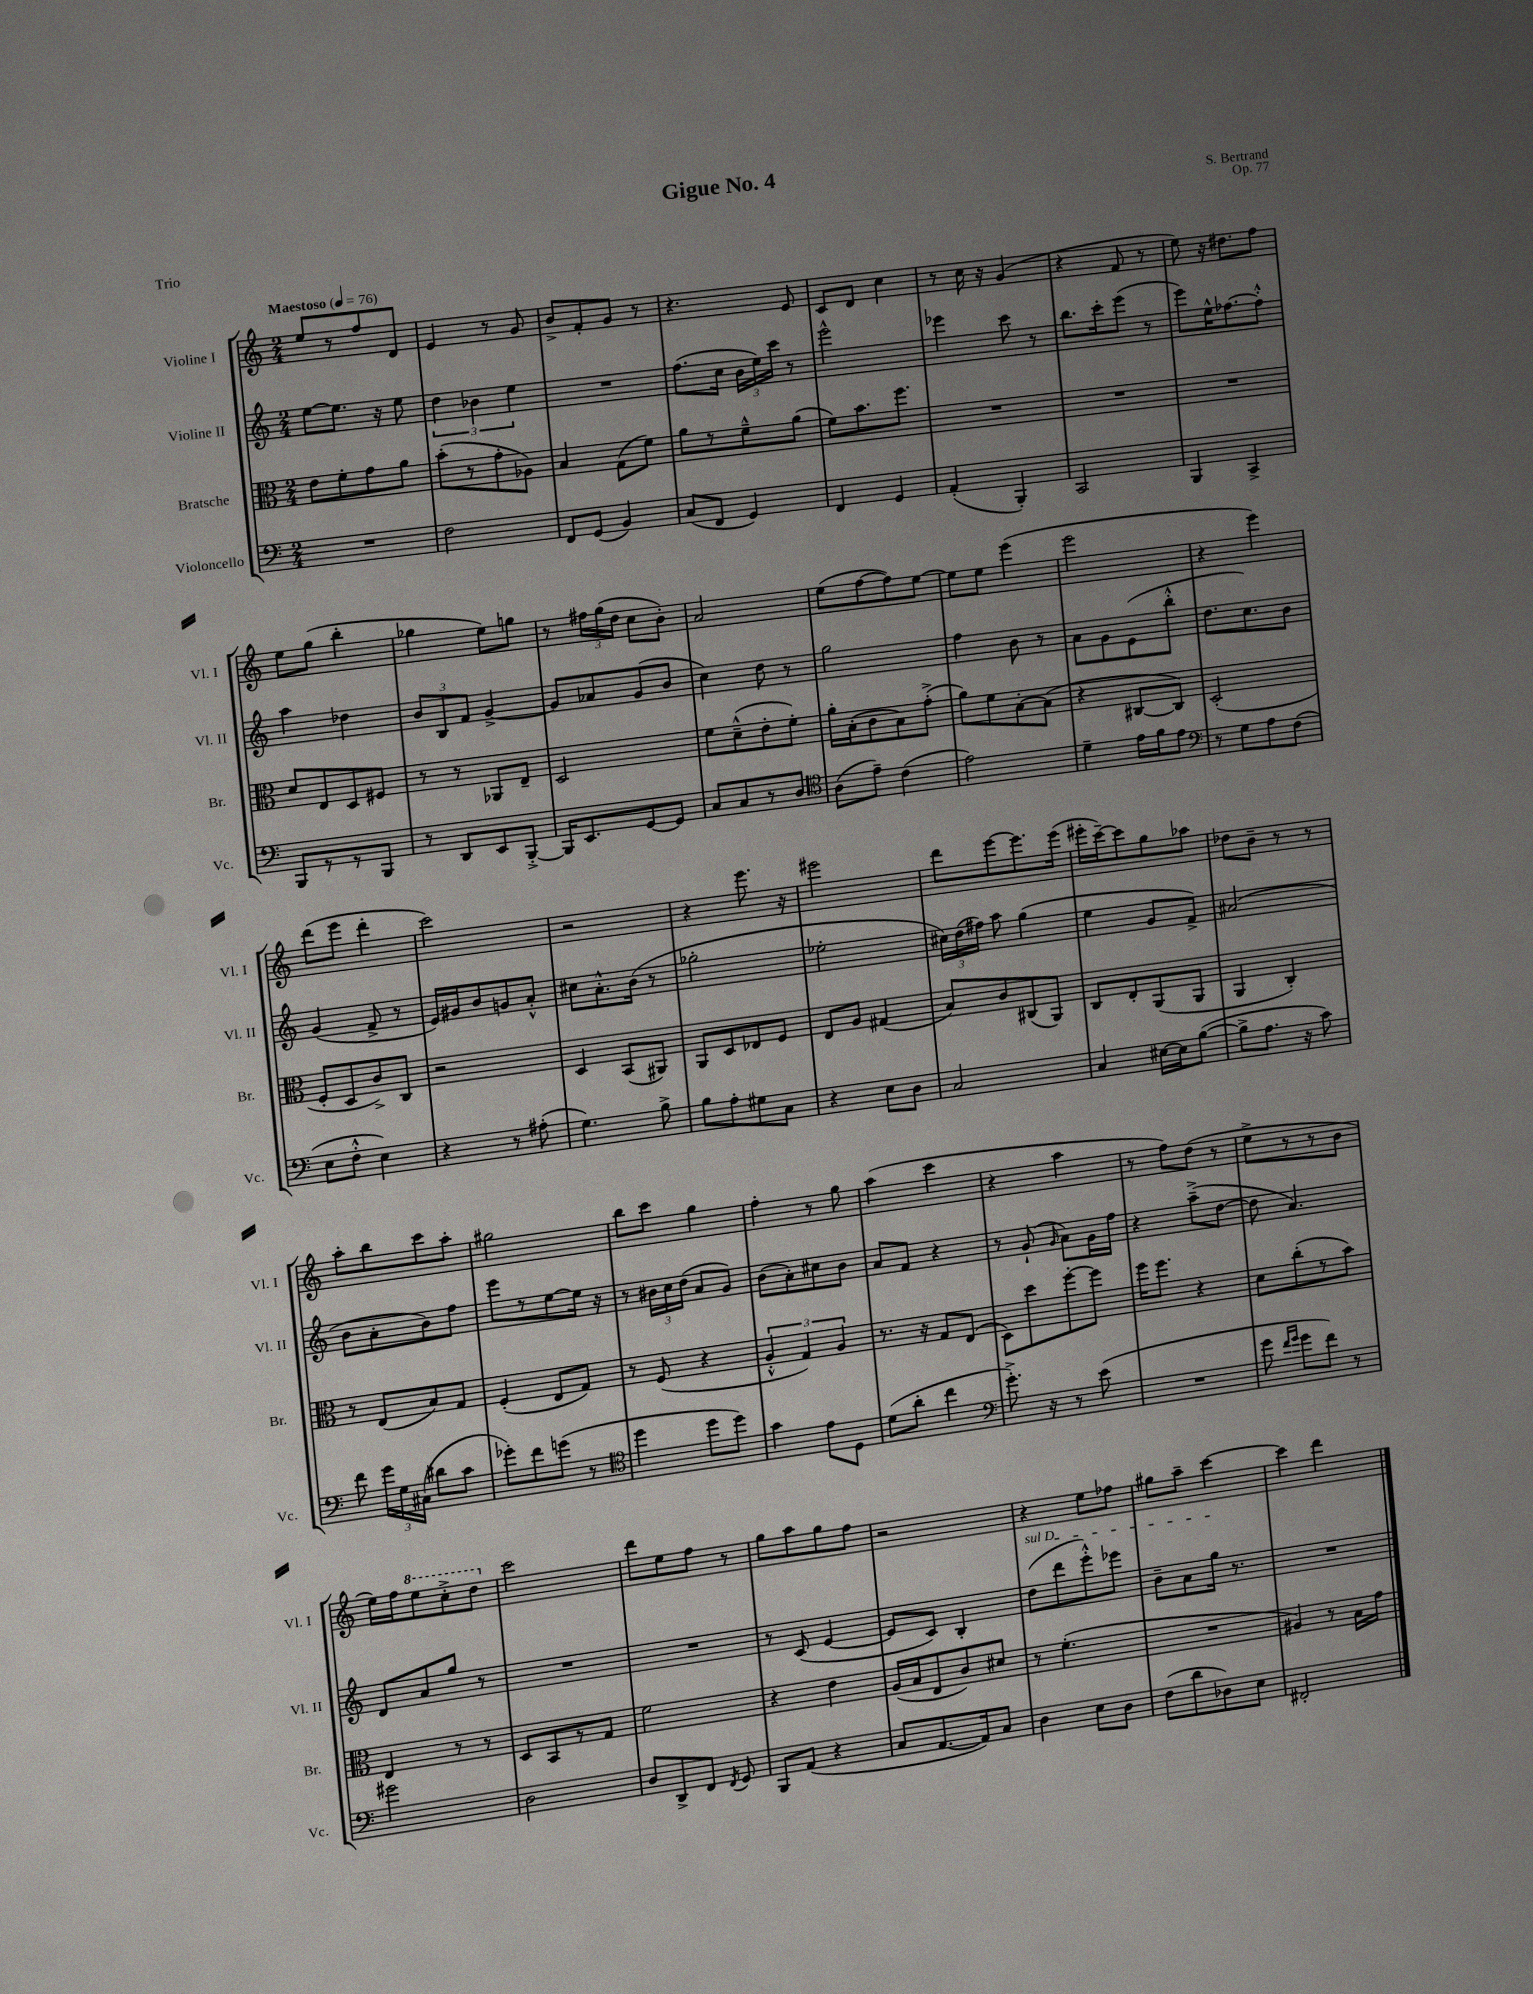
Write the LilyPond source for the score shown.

\header { title = "Gigue No. 4" composer = "S. Bertrand" opus = "Op. 77" piece = "Trio" }
<<
\new StaffGroup <<
\new Staff = "s0" \with { instrumentName = "Violine I" shortInstrumentName = "Vl. I" } {
    \clef treble \key c \major \numericTimeSignature \time 2/4 \tempo "Maestoso" 4 = 76
    \autoBeamOff e''8[ r8 f''8 d'8] |
    e'4 r8 g'8 |
    b'8[-> f'8-. g'8] r8 |
    r4. e'8 |
    c'8[ d'8] c''4 |
    r8 c''16 r16 g'4( |
    r4 f'8 r8 |
    e''8) r16 dis''8.[ f''8] |
    e''8[ g''8]( b''4-. |
    ges''4 e''8[) g''8] |
    r8 \tuplet 3/2 { fis''16[ g''16( d''16] } c''8[ b'8]-.) |
    a'2 |
    e''8[( f''8~ f''8) e''8]~ |
    e''8[ e''8] e'''4( |
    e'''2 |
    r4 e'''4) |
    d'''8[( e'''8] d'''4-. |
    c'''2) |
    r2 |
    r4 e'''8. r16 |
    eis'''2 |
    d'''8[ e'''8~ e'''8. e'''16]( |
    eis'''16[-. c'''16~--) c'''8 g''8 aes''8] |
    des''8[ b'8]-- r8 r8 |
    a''8[-. b''8 c'''8 a''8]-. |
    gis''2 |
    b''8[ c'''8] g''4 |
    f''4-. r8 g''8 |
    a''4( c'''4 |
    r4 a''4 |
    r8 f''8[) d''8]( r8 |
    e''8[-> r8 r8 b'8] |
    e''16[) f''16 \ottava #1 e'''8 c'''8-.-> d'''8] \ottava #0 |
    c'''2 |
    d'''8[ e''8 f''8] r8 |
    g''8[ a''8 g''8 f''8] |
    r2 |
    r4 e''8[ fes''8] |
    gis''8[ a''8]-- c'''4~ |
    c'''4 d'''4 \bar "|." |
}
\new Staff = "s1" \with { instrumentName = "Violine II" shortInstrumentName = "Vl. II" } {
    \clef treble \key c \major \numericTimeSignature \time 2/4
    \autoBeamOff e''8[~ e''8.] r16 e''8 |
    \tuplet 3/2 { d''4 bes'4 e''4 } |
    R2 |
    f''8.[( c''16] \tuplet 3/2 { b'16[ e''16) c'''16] } r8 |
    e'''2-^ |
    ees'''4 c'''8 r8 |
    b''8.[ c'''16-. e'''8]( r8 |
    e'''8[) e''16-^ fes''8.~ fes''8]-.-^ |
    a''4 des''4 |
    \tuplet 3/2 { b'8[ b8 f'8] } g'4~-> |
    g'8[ aes'8 g'8( b'8] |
    c''4) d''8 r8 |
    g''2 |
    f''4 b'8 r8 |
    a'8[ g'8 e'8( b''8]-.-^ |
    d''8.[ c''8.) b'8] |
    g'4( f'8-> r8 |
    e'16[) gis'16 b'8 g'8 a'8]-.-^ |
    cis''8[ a'8.-.-^ b'16]( r8 |
    ges''2-. |
    ees''2-. |
    \tuplet 3/2 { cis''16[) d''16( fis''16]) } a''8 g''4( |
    e''4 g'8[ f'8]->) |
    ais'2( |
    b'8[ a'8-. b'8) f''8] |
    e'''8[ r8 e''8~ e''16] r16 |
    r8 \tuplet 3/2 { bis'16[ c''16 d''16]( } a'8[ g'8]) |
    b'8[( a'8-.) cis''8 b'8] |
    a'8[ f'8] r4 |
    r8 g'8-!( \grace { g'16 } a'8[) g'16 f''16] |
    r4 a''8[--->( d''8]~ |
    d''8 a'4.) |
    d'8[ a'8 g''8] r8 |
    R2 |
    R2 |
    r8 c'8( e'4~ |
    e'8[ c'8]) b4-. |
    \once \override TextSpanner.bound-details.left.text = \markup { \italic "sul D" } d''8[\startTextSpan( d'''8 e'''8-.-^) ees'''8] |
    b'8[-- a'8 g''16]\stopTextSpan r8. |
    R2 \bar "|." |
}
\new Staff = "s2" \with { instrumentName = "Bratsche" shortInstrumentName = "Br." } {
    \clef alto \key c \major \numericTimeSignature \time 2/4
    \autoBeamOff e'8[ f'8-. g'8 a'8] |
    b'8[-.( r8 g'8-. aes8]) |
    b4 g8[( f'8]) |
    a'8[ r8 f'8---^ a'8]( |
    f'8[) b'8. f''8.] |
    R2 |
    R2 |
    R2 |
    d'8[ e8 d8 fis8] |
    r8 r8 aes,8[ e8]-- |
    d2 |
    f'8[ d'8---^( e'8-. f'8]-.) |
    a'16[-. b16-.( c'8 b8) g'8]-.->( |
    a'8[) f'8 b8~-. b8]( |
    r4 cis8[~ cis8]) |
    d2-.( |
    f8[-. d8 c'8->) c8] |
    r2 |
    d4 b,8[( ais,8]) |
    a,8[ d8 ees8 f8] |
    e8[ a8] gis4( |
    b8[) c'8 cis8( a,8]) |
    c8[ e8-. a,8( a,8] |
    a,4 c4-.) |
    r8 e8[( b8) g8] |
    f4-.( e8[ g8]) |
    r8 f8( r4 |
    \tuplet 3/2 { a4-.-^ g4) a4 } |
    r8. r16 g8[ e8]( |
    d8[) d''8 f''8~-. f''8] |
    f''16[ f''8.] r4 |
    d'8[ c''8-.( r8 b'8]) |
    e4 r8 r8 |
    d8[ b,8 r8 g8] |
    f'2 |
    r4 e'4 |
    a16[( b16 e8 c'8) dis'8] |
    r8 f'4.-.( |
    R2 |
    ais4) r8 b16[ g'16] \bar "|." |
}
\new Staff = "s3" \with { instrumentName = "Violoncello" shortInstrumentName = "Vc." } {
    \clef bass \key c \major \numericTimeSignature \time 2/4
    \autoBeamOff R2 |
    f2 |
    f,8[ g,8]( b,4) |
    c8[( f,8] g,4) |
    f,4 g,4 |
    a,4-.( b,,4-.) |
    c,2 |
    b,,4 c,4-> |
    b,,8[ r8 r8 b,,8] |
    r8 d,8[ e,8 b,,8]~-.-> |
    b,,16[ e,8. g,8~ g,8] |
    c8[ c8 r8 d8] |
    \clef tenor a8[( e'8]--) c'4( |
    e'2) |
    d'4-- e'16[ f'16 e'8] |
    \clef bass r8 g8[ a8 f8]( |
    e8[ f8]-.-^ e4) |
    r4 r8 ais8-.( |
    g4.) b8-> |
    b8[ a8-. gis8 c8] |
    r4 e8[ d8] |
    c2 |
    c4 eis16[~ eis16 b8]~( |
    b8[-> a8.] r16 c'8) |
    f'8 \tuplet 3/2 { g'16[ g16 cis16]( } dis'8[ c'8] |
    ges'8[-.) f'8 g'8]( r8 |
    \clef tenor d''4 d''8[ d''8]) |
    g'4 e'8[ d8] |
    d'8[( a'8]-. c''4 |
    \clef bass g'8.-.->) r16 r8 e'8( |
    R2 |
    g'8 \grace { f'16[ g'16] } g'8[ f'8]) r8 |
    gis'2 |
    d2 |
    d8[ d,8-> f,8] \acciaccatura { f,8 } g,8 |
    b,,8[ a,8]( r4 |
    c8[ a,8.~ a,16) c8] |
    d4 e8[ d8] |
    f8[( d'8 des8) e8] |
    fis,2-. \bar "|." |
}
>>
>>
\layout { \context { \Score \remove "Bar_number_engraver" } }
